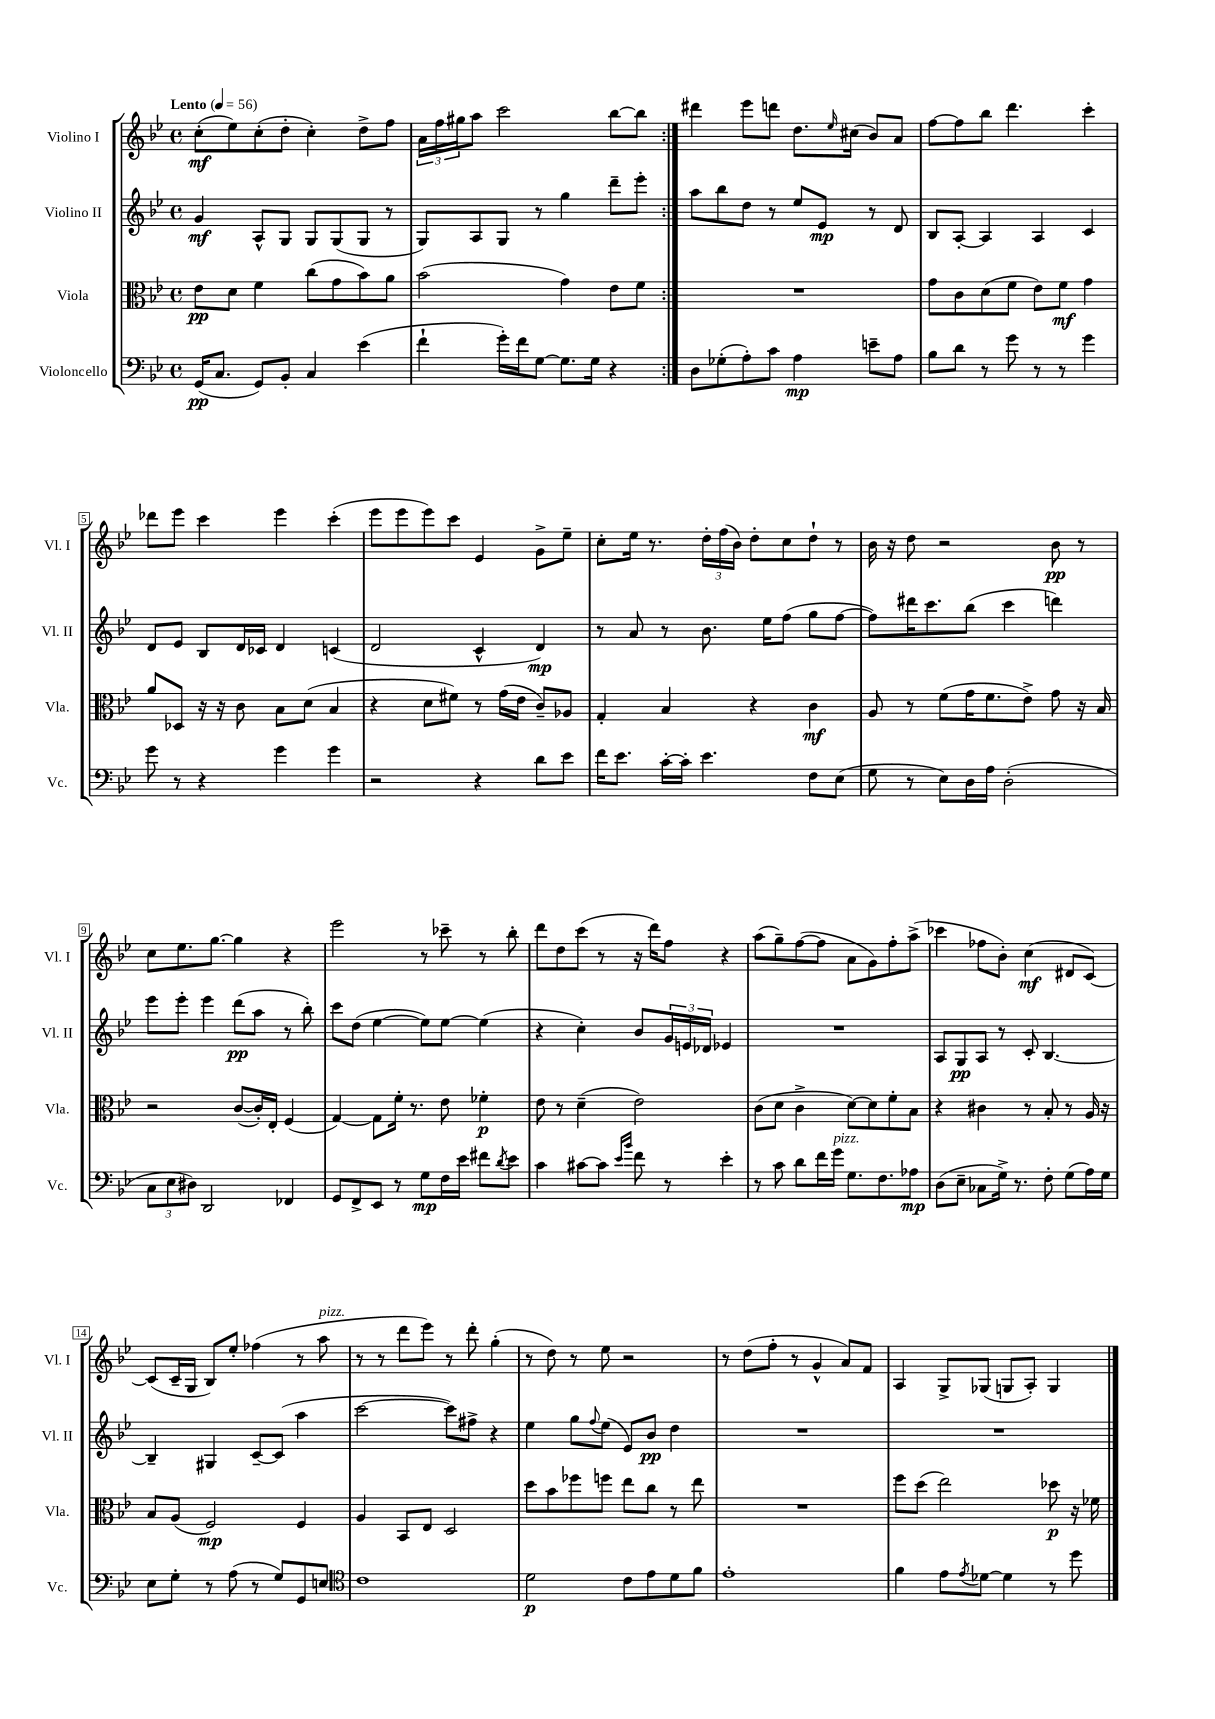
<<
\new StaffGroup <<
\new Staff = "s0" \with { instrumentName = "Violino I" shortInstrumentName = "Vl. I" } {
    \clef treble \key bes \major \defaultTimeSignature \time 4/4 \tempo "Lento" 4 = 56
    \repeat volta 2 { c''8-.\mf( ees''8) c''8-.( d''8-. c''4-.) d''8-> f''8 |
    \tuplet 3/2 { a'16 f''16 gis''16 } a''8 c'''2 bes''8~ bes''8 | }
    dis'''4 ees'''8 d'''8 d''8. \grace { ees''16 } cis''16( bes'8) a'8 |
    f''8~ f''8 bes''8 d'''4. c'''4-. |
    des'''8 ees'''8 c'''4 ees'''4 c'''4-.( |
    ees'''8 ees'''8 ees'''8) c'''8 ees'4 g'8-> ees''8-- |
    c''8-. ees''16 r8. \tuplet 3/2 { d''16-. f''16( bes'16) } d''8-. c''8 d''8-! r8 |
    bes'16 r16 d''8 r2 bes'8\pp r8 |
    c''8 ees''8. g''8.~ g''4 r4 |
    ees'''2 r8 ces'''8-- r8 bes''8-. |
    d'''8 d''8 c'''8( r8 r16 d'''16) f''8 r4 |
    a''8( g''8--) f''8~( f''8 a'8 g'8) f''8-. a''8->( |
    ces'''4 fes''8 bes'8-.) c''4\mf( dis'8 c'8~) |
    c'8( c'16-- g16 bes8) ees''8-. fes''4( r8 a''8^\markup { \italic "pizz." } |
    r8 r8 d'''8 ees'''8) r8 d'''8-. g''4-.( |
    r8 d''8) r8 ees''8 r2 |
    r8 d''8( f''8-. r8 g'4-^ a'8) f'8 |
    a4 g8-> ges8( g8 a8-.) g4 \bar "|." |
}
\new Staff = "s1" \with { instrumentName = "Violino II" shortInstrumentName = "Vl. II" } {
    \clef treble \key bes \major \defaultTimeSignature \time 4/4
    \repeat volta 2 { g'4\mf a8-^ g8 g8 g8( g8 r8 |
    g8) a8 g8 r8 g''4 d'''8-- ees'''8-. | }
    a''8 bes''8 d''8 r8 ees''8 ees'8\mp r8 d'8 |
    bes8 a8~-. a4 a4 c'4 |
    d'8 ees'8 bes8 d'16 ces'16 d'4 c'4( |
    d'2 c'4-^ d'4\mp) |
    r8 a'8 r8 bes'8. ees''16 f''8( g''8 f''8~ |
    f''8) dis'''16 c'''8. bes''8( c'''4 d'''4) |
    ees'''8 ees'''8-. ees'''4 d'''8\pp( a''8 r8 bes''8-.) |
    c'''8 d''8( ees''4~ ees''8) ees''8~ ees''4( |
    r4 c''4-.) bes'8 \tuplet 3/2 { g'16 e'16 des'16 } ees'4 |
    R1 |
    a8 g8\pp a8 r8 c'8-. bes4.~ |
    bes4-- gis4 c'8~-- c'8( a''4 |
    c'''2~ c'''8) fis''8-> r4 |
    ees''4 g''8 \appoggiatura { f''8 } ees''8( ees'8) bes'8\pp d''4 |
    R1 |
    R1 \bar "|." |
}
\new Staff = "s2" \with { instrumentName = "Viola" shortInstrumentName = "Vla." } {
    \clef alto \key bes \major \defaultTimeSignature \time 4/4
    \repeat volta 2 { ees'8\pp d'8 f'4 c''8( g'8 bes'8) a'8 |
    bes'2( g'4) ees'8 f'8 | }
    R1 |
    g'8 c'8 d'8( f'8 ees'8) f'8\mf g'4 |
    a'8 des8 r16 r16 c'8 bes8 d'8( bes4 |
    r4 d'8 fis'8) r8 g'16( ees'16 c'8--) aes8 |
    g4-. bes4 r4 c'4\mf |
    a8 r8 f'8( g'16 f'8. ees'8->) g'8 r16 bes16 |
    r2 c'8~( c'16-.) ees16-. f4( |
    g4~) g8 f'16-. r8. ees'8 fes'4-.\p |
    ees'8 r8 d'4--( ees'2) |
    c'8( d'8 c'4-> d'8~) d'8 f'8-. bes8 |
    r4 cis'4 r8 bes8-. r8 a16 r16 |
    bes8 a8( f2\mp) f4 |
    a4 bes,8 ees8 d2 |
    d''8 bes'8 fes''8 f''8 ees''8 c''8 r8 ees''8 |
    R1 |
    f''8 d''8( ees''2) des''8\p r16 fes'16 \bar "|." |
}
\new Staff = "s3" \with { instrumentName = "Violoncello" shortInstrumentName = "Vc." } {
    \clef bass \key bes \major \defaultTimeSignature \time 4/4
    \repeat volta 2 { g,16\pp( c8. g,8) bes,8-. c4 ees'4( |
    f'4-! g'16-.) f'16 g8~ g8. g16 r4 | }
    d8 ges8-.( a8-.) c'8 a4\mp e'8-- a8 |
    bes8 d'8 r8 g'8 r8 r8 g'4 |
    g'8 r8 r4 g'4 g'4 |
    r2 r4 d'8 ees'8 |
    f'16 ees'8. c'16~-. c'16-. ees'4. f8 ees8( |
    g8 r8 ees8) d16 a16 d2-.( |
    \tuplet 3/2 { c8 ees8 dis8) } d,2 fes,4 |
    g,8 f,8-> ees,8 r8 g8\mp f16 ees'16 fis'8 \acciaccatura { d'8 } ees'8 |
    c'4 cis'8~ cis'8 \grace { ees'16 bes'16 } f'8 r8 ees'4-. |
    r8 c'8 d'8 f'16 g'16^\markup { \italic "pizz." } g8. f8. aes8\mp |
    d8( ees8-- ces8 g16->) r8. f8-. g8( a16) g16 |
    ees8 g8-. r8 a8( r8 g8) g,8 e8 |
    \clef tenor c'1 |
    d'2\p c'8 ees'8 d'8 f'8 |
    ees'1-. |
    f'4 ees'8 \acciaccatura { ees'8 } des'8~ des'4 r8 d''8 \bar "|." |
}
>>
>>
\layout { \context { \Score \override BarNumber.stencil = #(make-stencil-boxer 0.1 0.3 ly:text-interface::print) } }
